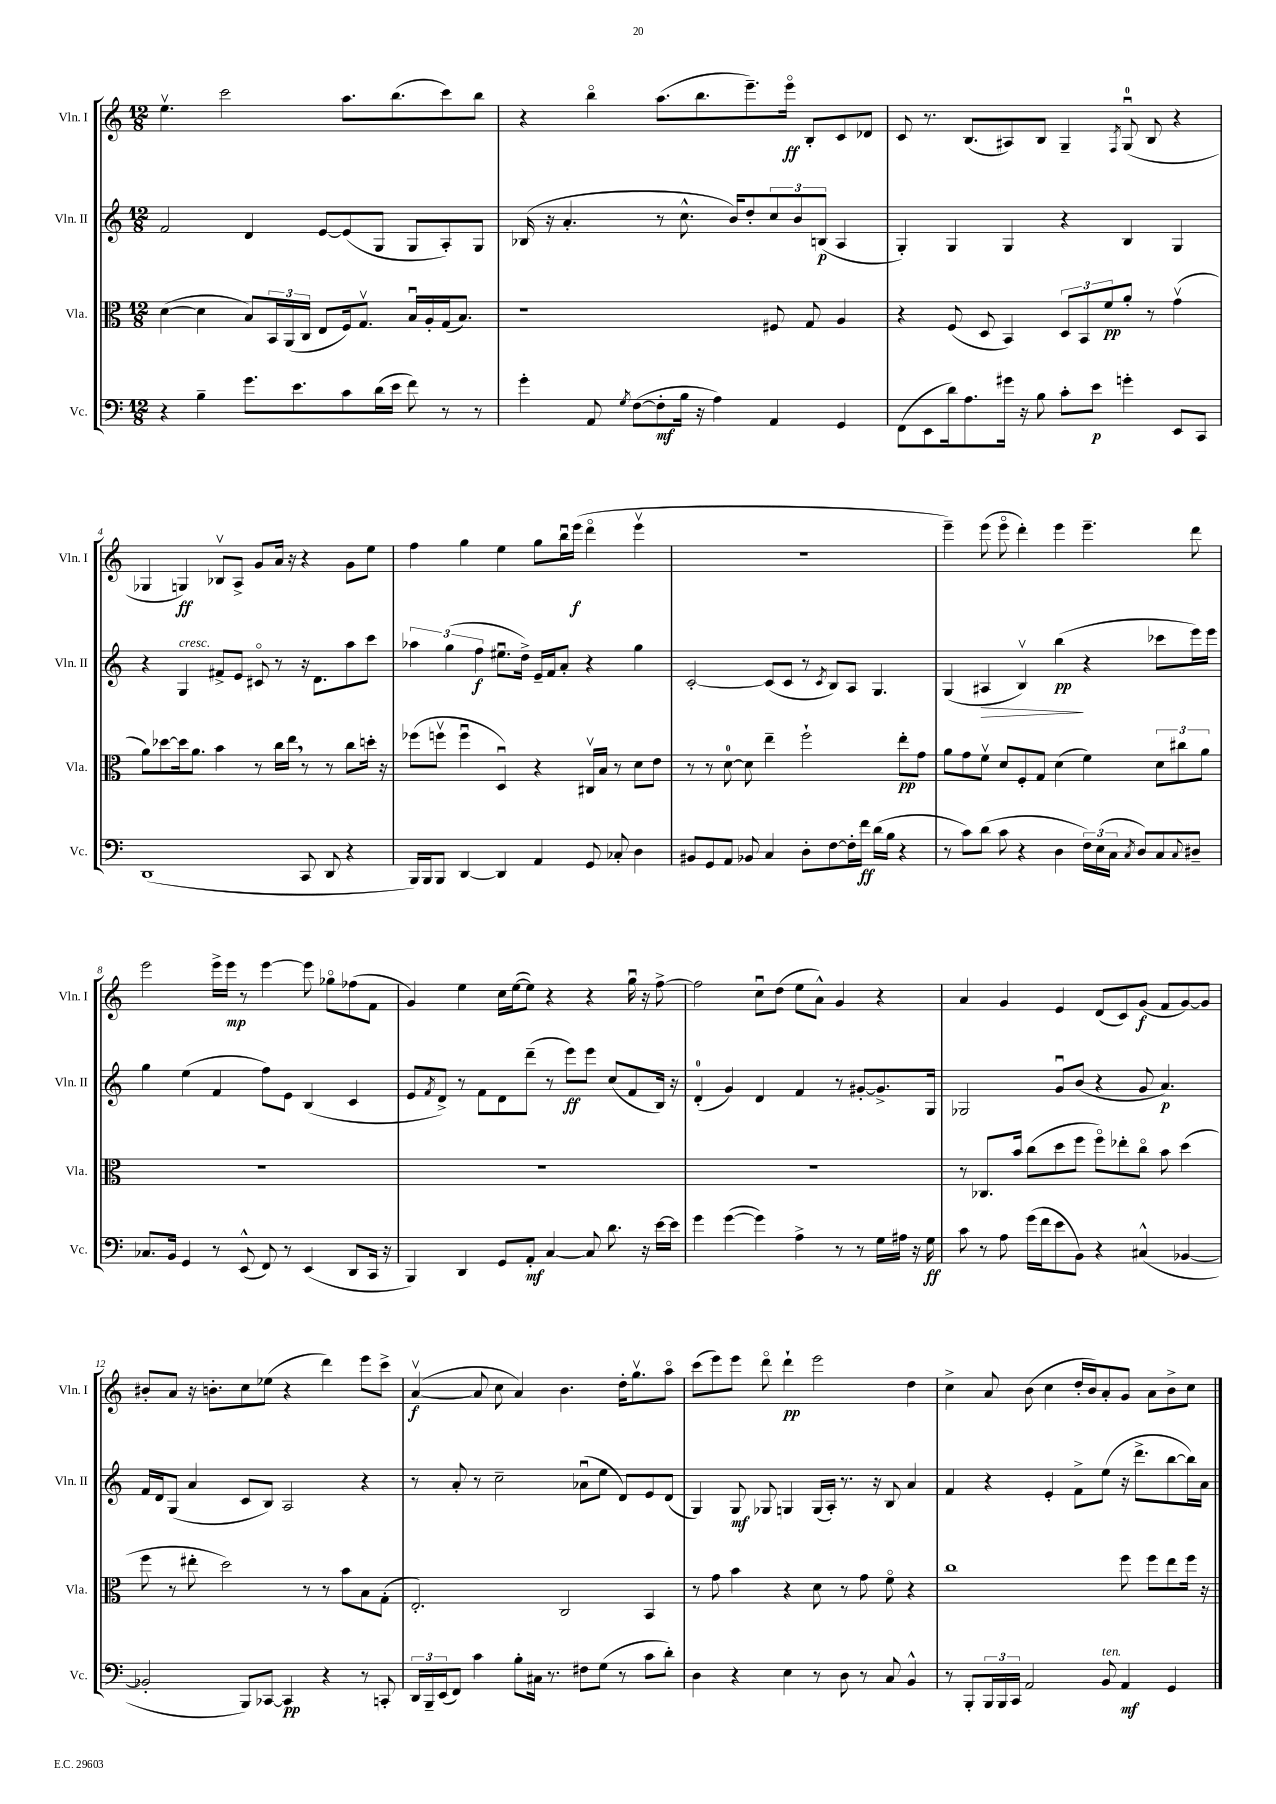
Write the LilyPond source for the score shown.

<<
\new StaffGroup <<
\new Staff = "s0" \with { instrumentName = "Vln. I" shortInstrumentName = "Vln. I" } {
    \clef treble \key c \major \numericTimeSignature \time 12/8
    e''4.\upbow c'''2 a''8. b''8.( c'''8) b''8 |
    r4 b''4\flageolet a''8.( b''8. e'''8.--) e'''16\flageolet\ff b8-. c'8 des'8 |
    c'8 r8. b8.( ais8) b8 g4-- \acciaccatura { f8 } g8-0\downbow( b8 r4 |
    ges4 g4\ff) bes8\upbow a8-> g'8 a'16 r16 r4 g'8 e''8 |
    f''4 g''4 e''4 g''8 b''16\downbow e'''16\f( d'''4\flageolet e'''4\upbow |
    R1. |
    e'''4--) e'''8( e'''8\flageolet d'''4-.) e'''4 e'''4.-- d'''8 |
    e'''2 e'''16-> e'''16\mp r8 e'''4~ e'''8 ges''8\flageolet fes''8( f'8 |
    g'4) e''4 c''16 e''16~( e''8) r4 r4 g''16\downbow r16 f''8~-> |
    f''2 c''8\downbow d''8( e''8 a'8-^) g'4 r4 |
    a'4 g'4 e'4 d'8( c'8) g'8\f( f'8 g'8~) g'8 |
    bis'8-. a'8 r16 b'8.-. c''8 ees''8( r4 d'''4) e'''8 c'''8-> |
    a'4~\upbow\f( a'8 c''8 a'4) b'4. d''16-. g''8.\upbow a''8\flageolet |
    c'''8( e'''8) e'''8 d'''8\flageolet d'''4-!\pp e'''2 d''4 |
    c''4-> a'8 b'8( c''4 d''16-. b'16) a'8-. g'8 a'8 b'8-> c''8 \bar "|." |
}
\new Staff = "s1" \with { instrumentName = "Vln. II" shortInstrumentName = "Vln. II" } {
    \clef treble \key c \major \numericTimeSignature \time 12/8
    f'2 d'4 e'8~ e'8( g8 g8 a8-.) g8 |
    bes16( r16 a'4.-. r8 c''8.-^ b'16) d''8-. \tuplet 3/2 { c''8 b'8 b8\p( } a4 |
    g4-.) g4 g4 r4 b4 g4 |
    r4 g4^\markup { \italic "cresc." } fis'8-> e'8 cis'8\flageolet r8 r16 d'8. a''8 c'''8 |
    \tuplet 3/2 { aes''4 g''4( f''4\f } eis''8.\downbow d''16->) e'16-- f'16 a'8-. r4 g''4 |
    c'2~-. c'8( c'8 r8 \acciaccatura { c'8 } b8) a8 g4. |
    g4( ais4\> b4\upbow) b''4\pp\!( r4 ces'''8 e'''16) e'''16 |
    g''4 e''4( f'4 f''8) e'8 b4( c'4 |
    e'8 \acciaccatura { f'8 } d'8->) r8 f'8 d'8 d'''8--( r8 e'''8\ff) e'''8 c''8( f'8 b16) r16 |
    d'4-0-.( g'4) d'4 f'4 r8 gis'8~-. gis'8.-> g16 |
    ges2 g'8\downbow b'8( r4 g'8 a'4.\p) |
    f'16 d'16 g8( a'4 c'8 b8) a2 r4 |
    r8 a'8-. r8 c''2-- aes'8\downbow( e''8 d'8) e'8 d'8( |
    g4) g8\mf ges8 g4 g16( a16-.) r8. r16 b8 a'4 |
    f'4 r4 e'4-. f'8-> e''8( r16 d'''8.-> b''8~ b''16) a'16 \bar "|." |
}
\new Staff = "s2" \with { instrumentName = "Vla." shortInstrumentName = "Vla." } {
    \clef alto \key c \major \numericTimeSignature \time 12/8
    d'4~( d'4 b8) \tuplet 3/2 { b,16 a,16( c16 } e8 f16) g8.\upbow b16\downbow a16-. g16( b8.) |
    r1 fis8 g8 a4 |
    r4 f8( d8 b,4) \tuplet 3/2 { d8 b,8 f'8\pp } a'8-. r8 g'4\upbow( |
    a'8) des''8~ des''16 a'8. b'4 r8 c''16 e''16 \breathe r8 r8 c''8 d''16-. r16 |
    fes''8( f''8\upbow f''4\downbow d4\downbow) r4 cis16\upbow b16 r8 d'8 e'8 |
    r8 r8 d'8-0~ d'8 e''4-- f''2-! e''8-.\pp g'8 |
    a'8 g'8 f'8\upbow d'8 f8-. g8 d'4( f'4) \tuplet 3/2 { d'8 cis''8 a'8 } |
    R1. |
    R1. |
    R1. |
    r8 ces8. b'16 c''8( d''8 f''8 f''8\flageolet) ees''8-. c''8\flageolet b'8 d''4( |
    f''8 r8 eis''8-. d''2) r8 r8 b'8 b8 g8-.( |
    e2.-.) c2 b,4 |
    r8 g'8 b'4 r4 d'8 r8 g'8 f'8\flageolet r4 |
    c''1 f''8 f''8 e''8 f''16 r16 \bar "|." |
}
\new Staff = "s3" \with { instrumentName = "Vc." shortInstrumentName = "Vc." } {
    \clef bass \key c \major \numericTimeSignature \time 12/8
    r4 b4-- g'8. e'8. c'8 d'16( e'16 f'8) r8 r8 |
    g'4-. a,8 \acciaccatura { g8 } f8~( f8-.\mf b16 r16 a4) a,4 g,4 |
    f,8( e,8 d'16) a8. gis'16 r16 b8 c'8-. e'8\p g'4-. e,8 c,8 |
    d,1( c,8 d,8 r4 |
    b,,16) b,,16 b,,8 d,4~ d,4 a,4 g,8 ces8-. d4 |
    bis,8 g,8 a,8 bes,8 c4 d8-. f8~ f16-. f'16\ff d'16( b16 r4 |
    r8 c'8) d'8( c'8 r4 d4 \tuplet 3/2 { f16) e16( c16 } \acciaccatura { c8 } d8) c8 \appoggiatura { c8 } dis8-- |
    ces8. b,16 g,4 r8 e,8-^( f,8) r8 e,4( d,8 c,16 r16 |
    b,,4) d,4 g,8 a,8-.\mf c4~ c8 d'8. r16 e'16~ e'16 |
    g'4 g'4~( g'4) a4-> r8 r8 g16 ais16 r16 g16\ff |
    c'8 r8 a8 g'16( f'16 e'8 b,8) r4 cis4-^( bes,4~ |
    bes,2-. b,,8) ces,8~ ces,4\pp r4 r8 c,8-. |
    \tuplet 3/2 { d,16 b,,16-- e,16( } f,8) c'4 b8-. cis16 r8. fis8 g8( r8 c'8 d'8-.) |
    d4 r4 e4 r8 d8 r8 c8 b,4-^ |
    r8 b,,8-. \tuplet 3/2 { b,,16 b,,16 c,16 } a,2 b,8^\markup { \italic "ten." } a,4\mf g,4 \bar "|." |
}
>>
>>
